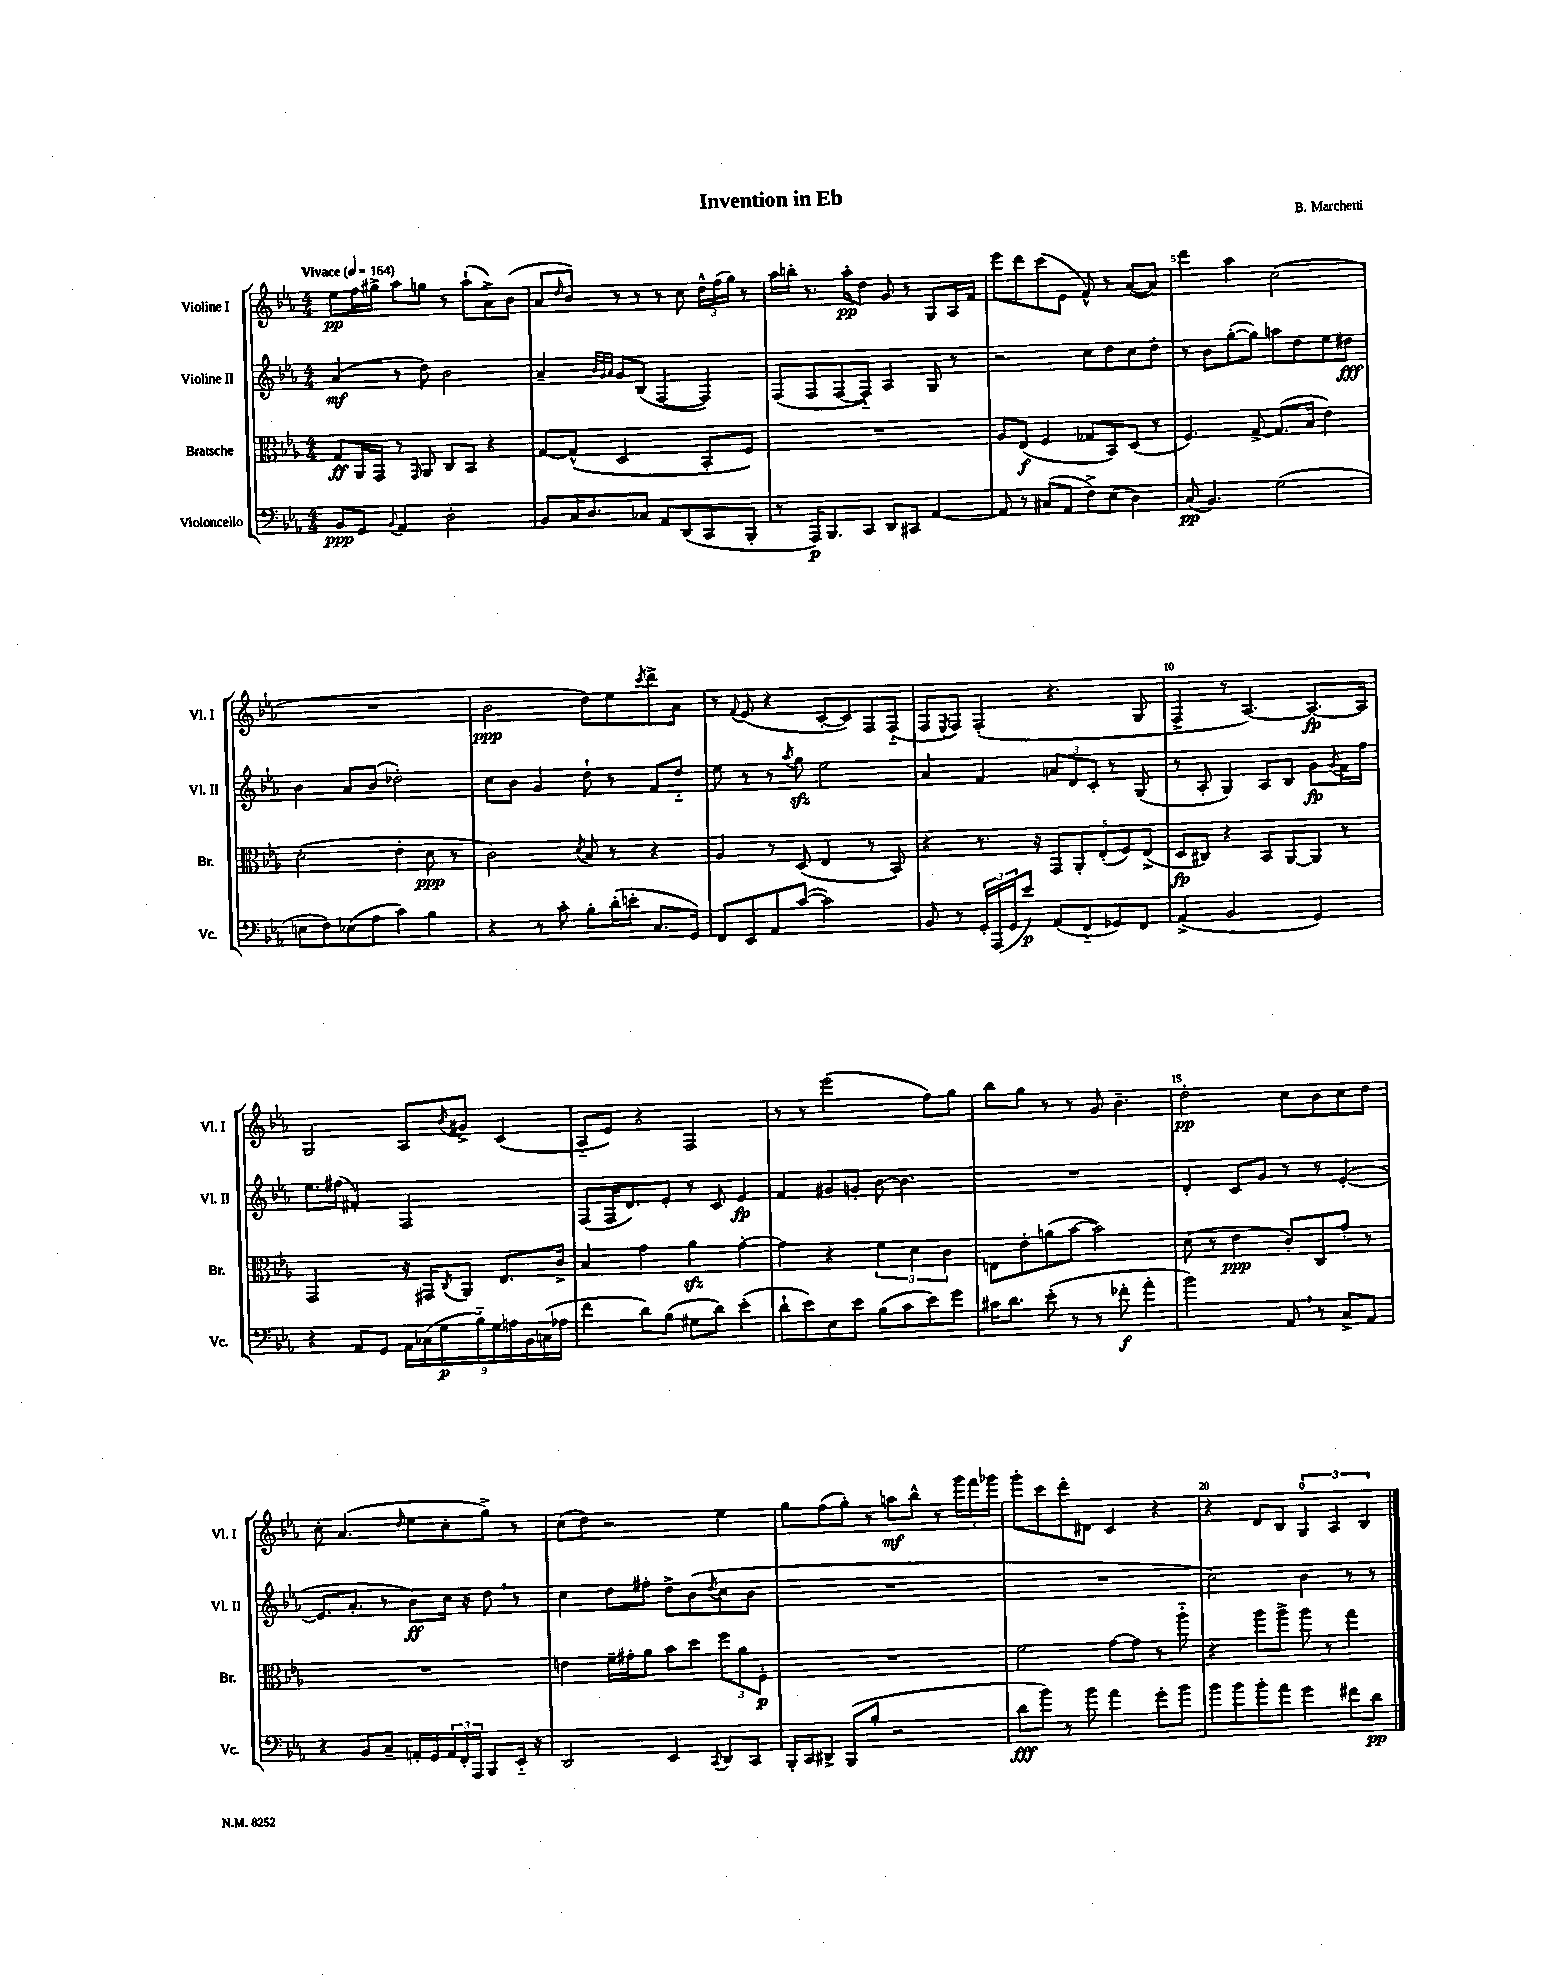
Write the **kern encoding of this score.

**kern	**dynam	**kern	**dynam	**kern	**dynam	**kern	**dynam
*part4	*part4	*part3	*part3	*part2	*part2	*part1	*part1
*staff4	*staff4	*staff3	*staff3	*staff2	*staff2	*staff1	*staff1
*I"Violoncello	*	*I"Bratsche	*	*I"Violine II	*	*I"Violine I	*
*I'Vc.	*	*I'Br.	*	*I'Vl. II	*	*I'Vl. I	*
*clefF4	*	*clefC3	*	*clefG2	*	*clefG2	*
*k[b-e-a-]	*	*k[b-e-a-]	*	*k[b-e-a-]	*	*k[b-e-a-]	*
*M4/4	*	*M4/4	*	*M4/4	*	*M4/4	*
*MM164	*	*MM164	*	*MM164	*	*MM164	*
=1	=1	=1	=1	=1	=1	=1	=1
!	!	!	!	!	!	!LO:TX:a:B:t=Vivace	!
8BB-/L	ppp	8G/L	ff	(4a-/	mf	8ee-\L	pp
8GG/J	.	16AA-/L	.	.	.	16ff\L	.
.	.	16GG/JJ	.	.	.	16gg#X^\JJ	.
8qqBB-/	.	.	.	.	.	.	.
4AA-/	.	8r	.	8r	.	8aa-\L	.
.	.	16qqGG/	.	.	.	.	.
.	.	8AA-/	.	8dd\)	.	8ggn\J	.
2D'\	.	8C/L	.	2b-\	.	8r	.
.	.	8BB-/J	.	.	.	(8aa-`\L	.
.	.	4r	.	.	.	8a-^\)	.
.	.	.	.	.	.	(8b-\J	.
=2	=2	=2	=2	=2	=2	=2	=2
8BB-/L	.	[8G/L	.	4a-~/	.	8a-/L	.
.	.	.	.	.	.	16qqdd/	.
16C/K	.	(8G^^/J]	.	.	.	8b-/J)	.
8.D/	.	.	.	.	.	.	.
.	.	.	.	32qqb-/LLL	.	.	.
.	.	.	.	32qqg/	.	.	.
.	.	.	.	32qqa-/JJJ	.	.	.
.	.	2D/	.	8g/L	.	8r	.
8C-X/J	.	.	.	(8B-/J	.	8r	.
8AA-/L	.	.	.	[4F/	.	8r	.
(8DD/	.	.	.	.	.	8cc\	.
8CC/	.	8BB-'/L	.	4F/])	.	24dd^^\LL	.
.	.	.	.	.	.	(24ff\	.
.	.	.	.	.	.	24gg\JJ)	.
8BBB-'/J	.	8F/J)	.	.	.	8r	.
=3	=3	=3	=3	=3	=3	=3	=3
8r	.	1r	.	(8F/L	.	16aa-\LL	.
.	.	.	.	.	.	16bbn'\JJ	.
16AAA-/KL)	p	.	.	8F/	.	8.r	.
8.BBB-/	.	.	.	.	.	.	.
.	.	.	.	[8F/	.	.	.
.	.	.	.	.	.	16aa-'\KL	pp
8CC/J	.	.	.	8F/J])	.	8dd\J	.
8DD/L	.	.	.	4A-/	.	8g/	.
8CC#X/J	.	.	.	.	.	8r	.
[4AA-/	.	.	.	8G/	.	8G/L	.
.	.	.	.	8r	.	16A-/L	.
.	.	.	.	.	.	16f/JJ	.
=4	=4	=4	=4	=4	=4	=4	=4
8AA-/]	.	8A-/L	.	2r	.	8eee-\L	.
8r	.	(8E-/J	f	.	.	8ddd\	.
(8C#X/L	.	4F/	.	.	.	(8ccc\	.
8AA-/J	.	.	.	.	.	8e-\J	.
8F^\L)	.	8G-X/L	.	8cc\L	.	8f^^/)	.
(8E-\J	.	8BB-/)	.	8dd\	.	8r	.
4D\)	.	(8D/J	.	8cc\	.	([8a-/L	.
.	.	8r	.	8dd'\J	.	8a-/J])	.
=5	=5	=5	=5	=5	=5	=5	=5
(8C/	pp	4.F/)	.	8r	.	4ddd\	.
4.BB-/)	.	.	.	8b-\L	.	.	.
.	.	.	.	([8gg'\	.	4aa-\	.
.	.	[8G^/	.	8gg\J])	.	.	.
(2G\	.	(8.G/L]	.	8aan\L	.	(2cc\	.
.	.	.	.	8dd\	.	.	.
.	.	16B-/Jk	.	.	.	.	.
.	.	4e-\)	.	8ee-\	.	.	.
.	.	.	.	8dd#X\J	fff	.	.
!!LO:LB:g=z
=6	=6	=6	=6	=6	=6	=6	=6
8En\L	.	(2d'\	.	4b-\	.	1r	.
8F\)	.	.	.	.	.	.	.
(8E-X\	.	.	.	8a-/L	.	.	.
8A-\J	.	.	.	(8b-/J	.	.	.
4c\)	.	4e-'\	.	2dd-X'\)	.	.	.
4B-\	.	8d\	ppp	.	.	.	.
.	.	8r	.	.	.	.	.
=7	=7	=7	=7	=7	=7	=7	=7
4r	.	2c\)	.	8cc\L	.	2b-\	ppp
.	.	.	.	8b-\J	.	.	.
8r	.	.	.	4g/	.	.	.
8c'\	.	.	.	.	.	.	.
.	.	8qd/	.	.	.	.	.
8B-'\L	.	8B-/	.	8dd`\	.	8dd\L)	.
(16d'\L	.	8r	.	8r	.	8ee-\	.
16en'\JJ	.	.	.	.	.	.	.
.	.	.	.	.	.	8qccc/	.
8.C/L	.	4r	.	8f/L	.	8ddd^\	.
.	.	.	.	8dd/J	.	8a-\J	.
16GG/Jk)	.	.	.	.	.	.	.
=8	=8	=8	=8	=8	=8	=8	=8
8FF/L	.	4A-/	.	8ee-\	.	8r	.
.	.	.	.	.	.	8qqf/	.
8EE-/	.	.	.	8r	.	(8e-/	.
8AA-/	.	8r	.	8r	.	4r	.
.	.	.	.	8qaa-/	.	.	.
([8c/J	.	(8D/	.	8ggzz\	.	.	.
2c\])	.	4E-/	.	2ee-\	.	[8c'/L	.
.	.	.	.	.	.	8c/])	.
.	.	8r	.	.	.	8F/	.
.	.	8BB-/)	.	.	.	(8F/J	.
=9	=9	=9	=9	=9	=9	=9	=9
8BB-/	.	4r	.	4a-/	.	8F/L	.
.	.	.	.	.	.	8qE-/	.
8r	.	.	.	.	.	8F/J)	.
24GG'/LL	.	8.r	.	4f/	.	(4F'/	.
(24AAA-/	.	.	.	.	.	.	.
24GG/J	.	.	.	.	.	.	.
8e-/J)	p	.	.	.	.	.	.
.	.	16r	.	.	.	.	.
(8AA-/L	.	10GG/L	.	12an/L	.	4.r	.
.	.	.	.	12d/	.	.	.
.	.	10AA-'/	.	.	.	.	.
8FF/	.	.	.	.	.	.	.
.	.	.	.	12c'/J	.	.	.
.	.	(10E-'/	.	.	.	.	.
8GG-X/)	.	.	.	8r	.	.	.
.	.	10F/)	.	.	.	.	.
8FF/J	.	.	.	(8G/	.	8G/	.
.	.	(10E-^/J	.	.	.	.	.
=10	=10	=10	=10	=10	=10	=10	=10
(4AA-^/	.	8D/L	fp	8r	.	4F^/	.
.	.	8C#X/J)	.	8A-'/	.	.	.
2BB-/	.	4r	.	4G/)	.	8r	.
.	.	.	.	.	.	[4.A-/)	.
.	.	8BB-/L	.	8A-/L	.	.	.
.	.	[8AA-/	.	8B-/J	.	.	.
4GG/)	.	8AA-/J]	.	8g\L	fp	8.A-/L_	fp
.	.	.	.	8qg/	.	.	.
.	.	8r	.	16f\L	.	.	.
.	.	.	.	16ff\JJ	.	16A-/Jk]	.
!!LO:LB:g=z
=11	=11	=11	=11	=11	=11	=11	=11
4r	.	2GG/	.	8.ee-\L	.	2G/	.
.	.	.	.	(16ff#X\Jk	.	.	.
8AA-/L	.	.	.	4f#X'/)	.	.	.
8GG/J	.	.	.	.	.	.	.
18AA-\LL	.	16r	.	2F/	.	8A-/L	.
(18C-X\	.	.	.	.	.	.	.
.	.	16GG#X/KL	.	.	.	.	.
18G\	p	.	.	.	.	.	.
.	.	8qC/	.	.	.	8qb-/	.
.	.	8AA-/J	.	.	.	8g#X^/J	.
18B-\)	.	.	.	.	.	.	.
18G\	.	.	.	.	.	.	.
.	.	8.E-/L	.	.	.	(4c/	.
18An\	.	.	.	.	.	.	.
18BB-\	.	.	.	.	.	.	.
(18Cn\	.	.	.	.	.	.	.
.	.	16c^/Jk	.	.	.	.	.
18A-X\JJ	.	.	.	.	.	.	.
=12	=12	=12	=12	=12	=12	=12	=12
4f\	.	4B-/	.	(8F/L	.	8A-/L	.
.	.	.	.	16F/K	.	8e-/J)	.
.	.	.	.	8.d/)	.	.	.
8d\L)	.	4g\	.	.	.	4r	.
(8B-\J	.	.	.	8e-'/J	.	.	.
8G#X\L	.	4a-zz\	.	8r	.	2F/	.
8d\J)	.	.	.	8c/	.	.	.
(4e-'\	.	[4g'\	.	4e-/	fp	.	.
=13	=13	=13	=13	=13	=13	=13	=13
8d`\L	.	4g\]	.	4f/	.	8r	.
8e-\)	.	.	.	.	.	8r	.
8E-\	.	4r	.	8g#X/L	.	(2eee-\	.
8e-\J	.	.	.	8gn'/J	.	.	.
(8B-\L	.	6f\	.	[8b-\	.	.	.
8c\	.	.	.	4.b-\]	.	.	.
.	.	6d\	.	.	.	.	.
8e-\)	.	.	.	.	.	8ff\L)	.
.	.	6c\	.	.	.	.	.
8g\J	.	.	.	.	.	8gg\J	.
=14	=14	=14	=14	=14	=14	=14	=14
16c#X\KL	.	8En\L	.	1r	.	8bb-\L	.
8.d\J	.	.	.	.	.	.	.
.	.	8e-'\	.	.	.	8gg\J	.
(8e-'\	.	(8an\	.	.	.	8r	.
8r	.	[8b-\J	.	.	.	8r	.
8r	.	2b-\])	.	.	.	8g/	.
8f-X'\	f	.	.	.	.	4.b-~\	.
4a-'\	.	.	.	.	.	.	.
=15	=15	=15	=15	=15	=15	=15	=15
2b-\)	.	(8d\	.	4d'/	.	2dd'\	pp
.	.	8r	.	.	.	.	.
.	.	4e-\	ppp	8c/L	.	.	.
.	.	.	.	8g/J	.	.	.
8AA-,/	.	8c'/L)	.	8r	.	8cc\L	.
8r	.	8C/	.	8r	.	8b-\	.
8C^/L	.	8g'/J	.	([4e-'/	.	8cc\	.
8AA-/J	.	8r	.	.	.	8dd\J	.
!!LO:LB:g=z
=16	=16	=16	=16	=16	=16	=16	=16
4r	.	1r	.	8.e-/L]	.	8cc'\	.
.	.	.	.	.	.	(4.a-/	.
.	.	.	.	8.a-'/J	.	.	.
8BB-/L	.	.	.	.	.	.	.
8C~/J	.	.	.	8r	.	.	.
.	.	.	.	.	.	16qqdd/	.
16AAn'/LL	.	.	.	8b-\L)	ff	8ee-\L	.
16GG/	.	.	.	.	.	.	.
24AA/	.	.	.	16cc\Jk	.	8cc'\	.
24FF'/	.	.	.	.	.	.	.
.	.	.	.	16r	.	.	.
24AAA-/JJ	.	.	.	.	.	.	.
8BBB-/L	.	.	.	8dd,\	.	8gg^\J)	.
16EE-/Jk	.	.	.	8r	.	8r	.
16r	.	.	.	.	.	.	.
=17	=17	=17	=17	=17	=17	=17	=17
2DD/	.	4en\	.	4cc\	.	(8cc\L	.
.	.	.	.	.	.	8dd\J)	.
.	.	16f~\LL	.	8dd\L	.	2r	.
.	.	16g#X'\J	.	.	.	.	.
.	.	8a-\J	.	8ff#X'\J	.	.	.
4EE-/	.	8b-\L	.	8dd^\L	.	.	.
.	.	8dd\J	.	(8b-\	.	.	.
8qCC/	.	.	.	8qdd/	.	.	.
8DD/L	.	12ff\L	.	8cc\	.	4ee-\	.
.	.	12a-\	.	.	.	.	.
8CC/J	.	.	.	8b-\J	.	.	.
.	.	12F'\J	p	.	.	.	.
=18	=18	=18	=18	=18	=18	=18	=18
16BBB-'/LL	.	1r	.	1r	.	8gg\L	.
16CC/J	.	.	.	.	.	.	.
8DD#X^/J	.	.	.	.	.	(8ff\	.
(8BBB-/L	.	.	.	.	.	8gg'\J)	.
8B-'/J	.	.	.	.	.	8r	.
2r	.	.	.	.	.	8aan\L	mf
.	.	.	.	.	.	8bb-^^\J	.
.	.	.	.	.	.	8r	.
.	.	.	.	.	.	24ggg\LL	.
.	.	.	.	.	.	24fff\	.
.	.	.	.	.	.	24ggg-X\JJ	.
=19	=19	=19	=19	=19	=19	=19	=19
8d\L	fff	2f\	.	1r	.	8ggg'\L	.
8b-\J)	.	.	.	.	.	8ccc\	.
8r	.	.	.	.	.	8ddd'\	.
8b-\	.	.	.	.	.	8d#X\J	.
4a-\	.	[8g\L	.	.	.	4c/	.
.	.	8g\J]	.	.	.	.	.
8g'\L	.	8r	.	.	.	4r	.
8b-\J	.	8aa-\	.	.	.	.	.
=20	=20	=20	=20	=20	=20	=20	=20
8b-\L	.	4r	.	2cc\)	.	4r	.
8b-\	.	.	.	.	.	.	.
8b-'\	.	8aa-\L	.	.	.	8d/L	.
8a-\J	.	8aa-^\J	.	.	.	8B-/J	.
4g\	.	8aa-\	.	4b-\	.	6G/	.
.	.	8r	.	.	.	.	.
.	.	.	.	.	.	6A-/	.
8f#X\L	.	4gg\	.	8r	.	.	.
.	.	.	.	.	.	6B-/	.
8d\J	pp	.	.	8r	.	.	.
==	==	==	==	==	==	==	==
*-	*-	*-	*-	*-	*-	*-	*-
